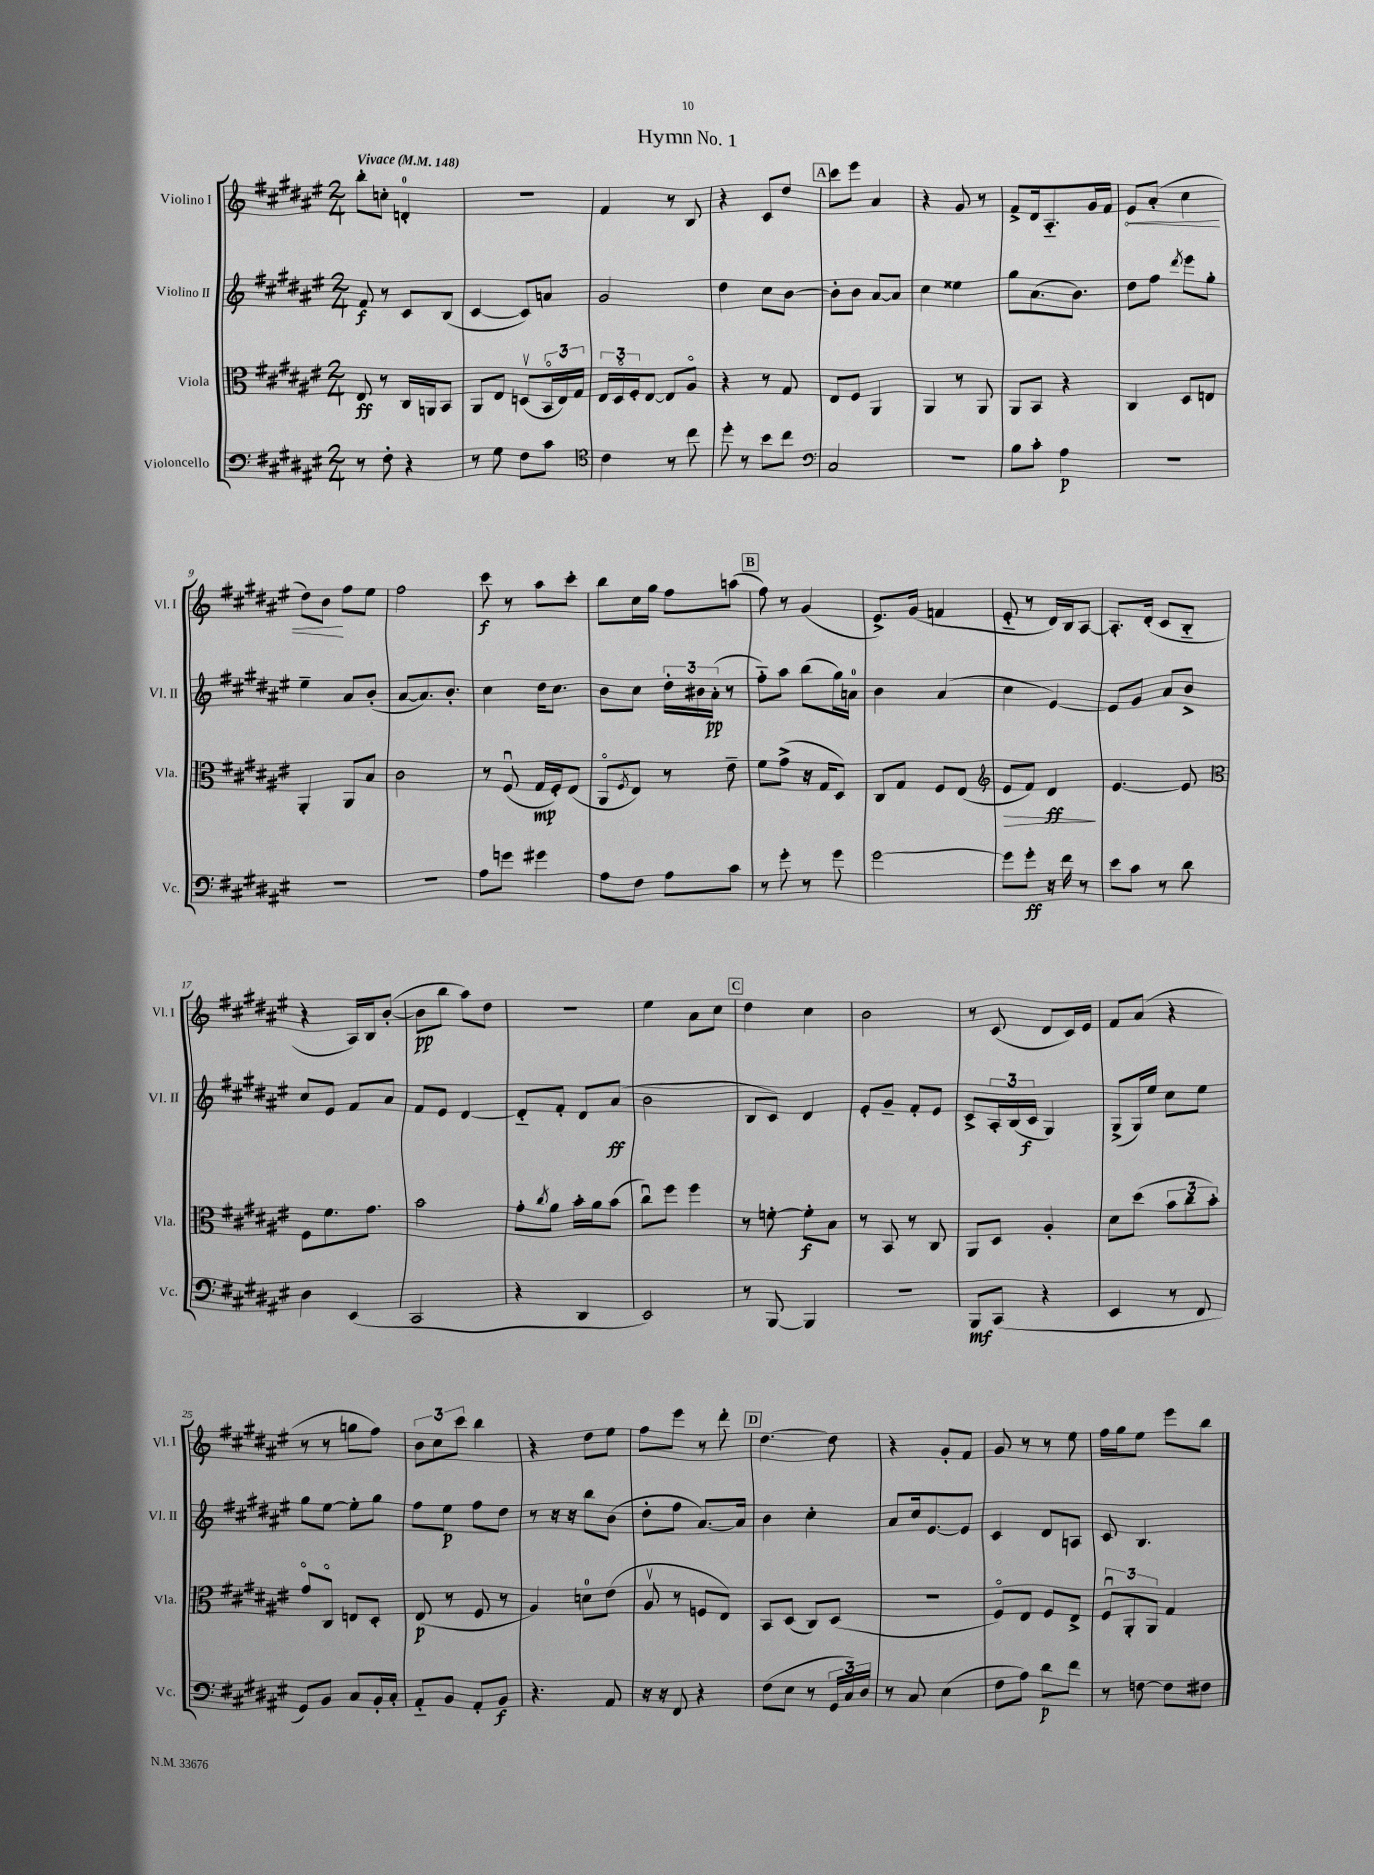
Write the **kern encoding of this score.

**kern	**dynam	**kern	**dynam	**kern	**dynam	**kern	**dynam
*part4	*part4	*part3	*part3	*part2	*part2	*part1	*part1
*staff4	*staff4	*staff3	*staff3	*staff2	*staff2	*staff1	*staff1
*I"Violoncello	*	*I"Viola	*	*I"Violino II	*	*I"Violino I	*
*I'Vc.	*	*I'Vla.	*	*I'Vl. II	*	*I'Vl. I	*
*clefF4	*	*clefC3	*	*clefG2	*	*clefG2	*
*k[f#c#g#d#a#e#]	*	*k[f#c#g#d#a#e#]	*	*k[f#c#g#d#a#e#]	*	*k[f#c#g#d#a#e#]	*
*M2/4	*	*M2/4	*	*M2/4	*	*M2/4	*
*MM148	*	*MM148	*	*MM148	*	*MM148	*
=1	=1	=1	=1	=1	=1	=1	=1
!	!	!	!	!	!	!LO:TX:a:B:t=Vivace	!
8r	.	8E#/	ff	8f#/	f	8bb'\L	.
8F#'\	.	8r	.	8r	.	8ccn'\J	.
4r	.	16C#/LL	.	8c#/L	.	4dn'/	.
.	.	16AAn/J	.	.	.	.	.
.	.	8BB/J	.	(8B/J	.	.	.
=2	=2	=2	=2	=2	=2	=2	=2
8r	.	8AA#/L	.	[4c#/	.	2r	.
8G#\	.	8E#/J	.	.	.	.	.
8F#\L	.	(8Dnv/L	.	8c#/L])	.	.	.
8c#\J	.	24BB/L	.	8an/J	.	.	.
.	.	24E#/)	.	.	.	.	.
.	.	24G#/JJ	.	.	.	.	.
=3	=3	=3	=3	=3	=3	=3	=3
*clefC4	*	*	*	*	*	*	*
4c#\	.	24E#/LL	.	2g#/	.	4f#/	.
.	.	24D#/	.	.	.	.	.
.	.	24F#'/J	.	.	.	.	.
.	.	[8E#/J	.	.	.	.	.
8r	.	8E#/L]	.	.	.	8r	.
8cc#\	.	8A#/J	.	.	.	8B/	.
=4	=4	=4	=4	=4	=4	=4	=4
8dd#'\	.	4r	.	4dd#\	.	4r	.
8r	.	.	.	.	.	.	.
8b\L	.	8r	.	8cc#\L	.	8c#/L	.
8cc#\J	.	8G#/	.	[8b\J	.	8dd#/J	.
!!LO:REH:place=s1:t=A
=5	=5	=5	=5	=5	=5	=5	=5
*clefF4	*	*	*	*	*	*	*
2C#/	.	8E#/L	.	8b'\L]	.	8ccc#\L	.
.	.	8F#/J	.	8b\J	.	8eee#\J	.
.	.	4AA#/	.	[8a#/L	.	4a#/	.
.	.	.	.	8a#/J]	.	.	.
=6	=6	=6	=6	=6	=6	=6	=6
2r	.	4AA#/	.	4cc#\	.	4r	.
.	.	8r	.	4ee##X\	.	8g#/	.
.	.	8AA#/	.	.	.	8r	.
=7	=7	=7	=7	=7	=7	=7	=7
8B\L	.	8AA#/L	.	8gg#\L	.	8f#^/L	.
8c#'\J	.	8BB/J	.	(8.a#\	.	16d#/k	.
.	.	.	.	.	.	8.A#/	.
4A#\	p	4r	.	.	.	.	.
.	.	.	.	8.b\J)	.	.	.
.	.	.	.	.	.	16g#/L	.
.	.	.	.	.	.	16f#/JJ	.
=8	=8	=8	=8	=8	=8	=8	=8
!	!	!	!	!	!	!	!LO:HP:b
2r	.	4C#/	.	8dd#\L	.	8e#/L	<
.	.	.	.	8ff#\J	.	(8a#'/J	.
.	.	.	.	8qddd#/	.	.	.
.	.	8D#/L	.	8eee#\L	.	4cc#\	.
.	.	8En/J	.	8gg#'\J	.	.	.
!!LO:LB:g=z
=9	=9	=9	=9	=9	=9	=9	=9
2r	.	4AA#'/	.	4ee#~\	.	8dd#\L)	.
.	.	.	.	.	.	8b\J	.
.	.	8AA#/L	.	8a#/L	.	8ff#\L	[
.	.	8B/J	.	(8b'/J	.	8ee#\J	.
=10	=10	=10	=10	=10	=10	=10	=10
2r	.	2c#\	.	[8a#/L	.	2ff#\	.
.	.	.	.	8.a#/])	.	.	.
.	.	.	.	8.b'/J	.	.	.
=11	=11	=11	=11	=11	=11	=11	=11
8A#\L	.	8r	.	4cc#\	.	8ccc#\	f
8gn\J	.	(8F#u/	.	.	.	8r	.
4g#X\	.	16G#/LL	mp	16dd#\KL	.	8aa#\L	.
.	.	16F#'/J)	.	8.cc#\J	.	.	.
.	.	(8E#/J	.	.	.	8ccc#'\J	.
=12	=12	=12	=12	=12	=12	=12	=12
8A#\L	.	8AA#/L	.	8b\L	.	8bb\L	.
.	.	8qF#/	.	.	.	.	.
8F#\J	.	8E#/J)	.	8cc#\J	.	16cc#\L	.
.	.	.	.	.	.	16gg#\JJ	.
8A#\L	.	8r	.	24dd#'\LL	.	8ff#\L	.
.	.	.	.	24b#X\	.	.	.
.	.	.	.	(24a#'\JJ	pp	.	.
8c#\J	.	8e#~\	.	8r	.	(8aan\J	.
!!LO:REH:place=s1:t=B
=13	=13	=13	=13	=13	=13	=13	=13
8r	.	8f#\L	.	8ff#\L)	.	8ff#\)	.
8g#'\	.	(8g#^\J	.	8aa#\J	.	8r	.
8r	.	16r	.	(8bb\L	.	(4g#/	.
.	.	16G#/KL	.	.	.	.	.
8g#\	.	8D#/J)	.	16gg#\L)	.	.	.
.	.	.	.	16an\JJ	.	.	.
=14	=14	=14	=14	=14	=14	=14	=14
[2g#\	.	8C#/L	.	4b\	.	8.e#^/L)	.
.	.	8G#/J	.	.	.	.	.
.	.	.	.	.	.	(16g#/Jk	.
.	.	8F#/L	.	(4a#/	.	4fn/	.
.	.	(8E#/J	.	.	.	.	.
=15	=15	=15	=15	=15	=15	=15	=15
*	*	*clefG2	*	*	*	*	*
!	!	!	!LO:HP:b	!	!	!	!
8g#\L]	.	8e#/L	>	4cc#\	.	8e#/	.
8g#'\J	ff	8f#/J)	.	.	.	8r	.
16r	.	4d#/	ff	[4e#/)	.	16d#/LL)	.
16f#\	.	.	.	.	.	16B/J	.
8r	.	.	.	.	.	[8A#/J	.
.	.	.	]	.	.	.	.
=16	=16	=16	=16	=16	=16	=16	=16
8e#\L	.	[4.e#/	.	8e#/L]	.	8.A#'/L]	.
8c#\J	.	.	.	8g#/J	.	.	.
.	.	.	.	.	.	(16d#'/Jk	.
8r	.	.	.	8a#/L	.	8c#/L	.
8d#\	.	8e#/]	.	8b^/J	.	8B/J	.
!!LO:LB:g=z
=17	=17	=17	=17	=17	=17	=17	=17
*	*	*clefC3	*	*	*	*	*
4D#\	.	8F#\L	.	8cc#/L	.	4r	.
.	.	8.f#\	.	8e#/J	.	.	.
(4EE#/	.	.	.	8f#/L	.	16A#/LL)	.
.	.	8.g#\J	.	.	.	16B/J	.
.	.	.	.	8a#/J	.	([8b'/J	.
=18	=18	=18	=18	=18	=18	=18	=18
2CC#/	.	2b\	.	8f#/L	.	8b\L]	pp
.	.	.	.	8e#/J	.	8bb\J	.
.	.	.	.	[4d#/	.	8aa#\L)	.
.	.	.	.	.	.	8dd#\J	.
=19	=19	=19	=19	=19	=19	=19	=19
4r	.	8g#'\L	.	8d#/L]	.	2r	.
.	.	8qcc#/	.	.	.	.	.
.	.	8a#\J	.	8f#'/J	.	.	.
4DD#/	.	16b'\LL	.	8d#/L	.	.	.
.	.	16a#\J	.	.	.	.	.
.	.	(8b\J	.	(8a#/J	ff	.	.
=20	=20	=20	=20	=20	=20	=20	=20
2EE#/)	.	8cc#u\L)	.	2b\	.	4ee#\	.
.	.	8ff#\J	.	.	.	.	.
.	.	4ff#\	.	.	.	8a#\L	.
.	.	.	.	.	.	8cc#\J	.
!!LO:REH:place=s1:t=C
=21	=21	=21	=21	=21	=21	=21	=21
8r	.	8r	.	8B/L	.	4dd#\	.
[8BBB/	.	[8fn'\	.	8c#/J)	.	.	.
4BBB/]	.	8f'\L]	f	4d#/	.	4cc#\	.
.	.	8B\J	.	.	.	.	.
=22	=22	=22	=22	=22	=22	=22	=22
2r	.	8r	.	8e#'/L	.	2b\	.
.	.	8BB/	.	8g#~/J	.	.	.
.	.	8r	.	8f#'/L	.	.	.
.	.	8C#/	.	8e#/J	.	.	.
=23	=23	=23	=23	=23	=23	=23	=23
8BBB/L	mf	8AA#/L	.	8c#^/L	.	8r	.
(8CC#/J	.	8D#/J	.	24A#'/L	.	(8c#/	.
.	.	.	.	(24B/	.	.	.
.	.	.	.	24c#/JJ	f	.	.
4r	.	4A#'/	.	4G#/)	.	8d#/L	.
.	.	.	.	.	.	16c#/L)	.
.	.	.	.	.	.	16e#/JJ	.
=24	=24	=24	=24	=24	=24	=24	=24
4EE#/	.	8d#\L	.	(8G#^/L	.	8f#/L	.
.	.	(8dd#\J	.	16G#/L)	.	(8a#/J	.
.	.	.	.	16ee#/JJ	.	.	.
8r	.	12b\L	.	8cc#\L	.	4r	.
.	.	12cc#\	.	.	.	.	.
8FF#/	.	.	.	8ee#\J	.	.	.
.	.	12b'\J)	.	.	.	.	.
!!LO:LB:g=z
=25	=25	=25	=25	=25	=25	=25	=25
8GG#/L)	.	8g#/L	.	8gg#\L	.	8r	.
8BB/J	.	8C#/J	.	[8ee#\J	.	8r	.
8C#/L	.	8En/L	.	8ee#'\L]	.	8ggn\L	.
16BB'/L	.	8D#'/J	.	8gg#\J	.	8ff#\J)	.
16C#'/JJ	.	.	.	.	.	.	.
=26	=26	=26	=26	=26	=26	=26	=26
8AA#/L	.	(8E#/	p	8ff#\L	.	12b\L	.
.	.	.	.	.	.	12cc#\	.
8BB/J	.	8r	.	8ee#\J	p	.	.
.	.	.	.	.	.	12ccc#\J	.
8AA#'/L	.	8F#/	.	8ff#\L	.	4bb\	.
8BB/J	f	8r	.	8dd#\J	.	.	.
=27	=27	=27	=27	=27	=27	=27	=27
4.r	.	4A#/)	.	8r	.	4r	.
.	.	.	.	16r	.	.	.
.	.	.	.	16r	.	.	.
.	.	8dn\L	.	8bb\L	.	8dd#\L	.
8AA#/	.	(8e#\J	.	(8b\J	.	8ee#\J	.
=28	=28	=28	=28	=28	=28	=28	=28
16r	.	8A#v/	.	8dd#'\L	.	8ff#\L	.
16r	.	.	.	.	.	.	.
8FF#/	.	8r	.	8ff#\J	.	8eee#\J	.
4r	.	8Fn/L	.	[8.a#/L)	.	8r	.
.	.	8E#/J)	.	.	.	8ddd#'\	.
.	.	.	.	16a#/Jk]	.	.	.
!!LO:REH:place=s1:t=D
=29	=29	=29	=29	=29	=29	=29	=29
(8F#\L	.	8BB/L	.	4b\	.	[4.dd#\	.
8E#\J	.	(8D#/J	.	.	.	.	.
8r	.	8C#/L)	.	4cc#'\	.	.	.
24GG#/LL	.	(8D#/J	.	.	.	8dd#\]	.
24C#/)	.	.	.	.	.	.	.
24D#/JJ	.	.	.	.	.	.	.
=30	=30	=30	=30	=30	=30	=30	=30
8r	.	2r	.	8a#/L	.	4r	.
8C#/	.	.	.	16cc#/k	.	.	.
.	.	.	.	[8.e#/	.	.	.
(4E#\	.	.	.	.	.	8g#'/L	.
.	.	.	.	8e#/J]	.	8f#/J	.
=31	=31	=31	=31	=31	=31	=31	=31
8F#\L	.	8F#/L)	.	4c#/	.	8g#/	.
8A#\J)	.	8E#/J	.	.	.	8r	.
8d#\L	p	8F#/L	.	8d#/L	.	8r	.
8f#\J	.	8E#^/J	.	8An/J	.	8ee#\	.
=32	=32	=32	=32	=32	=32	=32	=32
8r	.	12F#u/L	.	8c#/	.	16ff#\LL	.
.	.	.	.	.	.	16gg#\J	.
.	.	12AA#'/	.	.	.	.	.
[8Fn\	.	.	.	4.B/	.	8ee#\J	.
.	.	12AA#/J	.	.	.	.	.
8F\L]	.	4G#/	.	.	.	8eee#\L	.
8F#X\J	.	.	.	.	.	8bb\J	.
==	==	==	==	==	==	==	==
*-	*-	*-	*-	*-	*-	*-	*-
